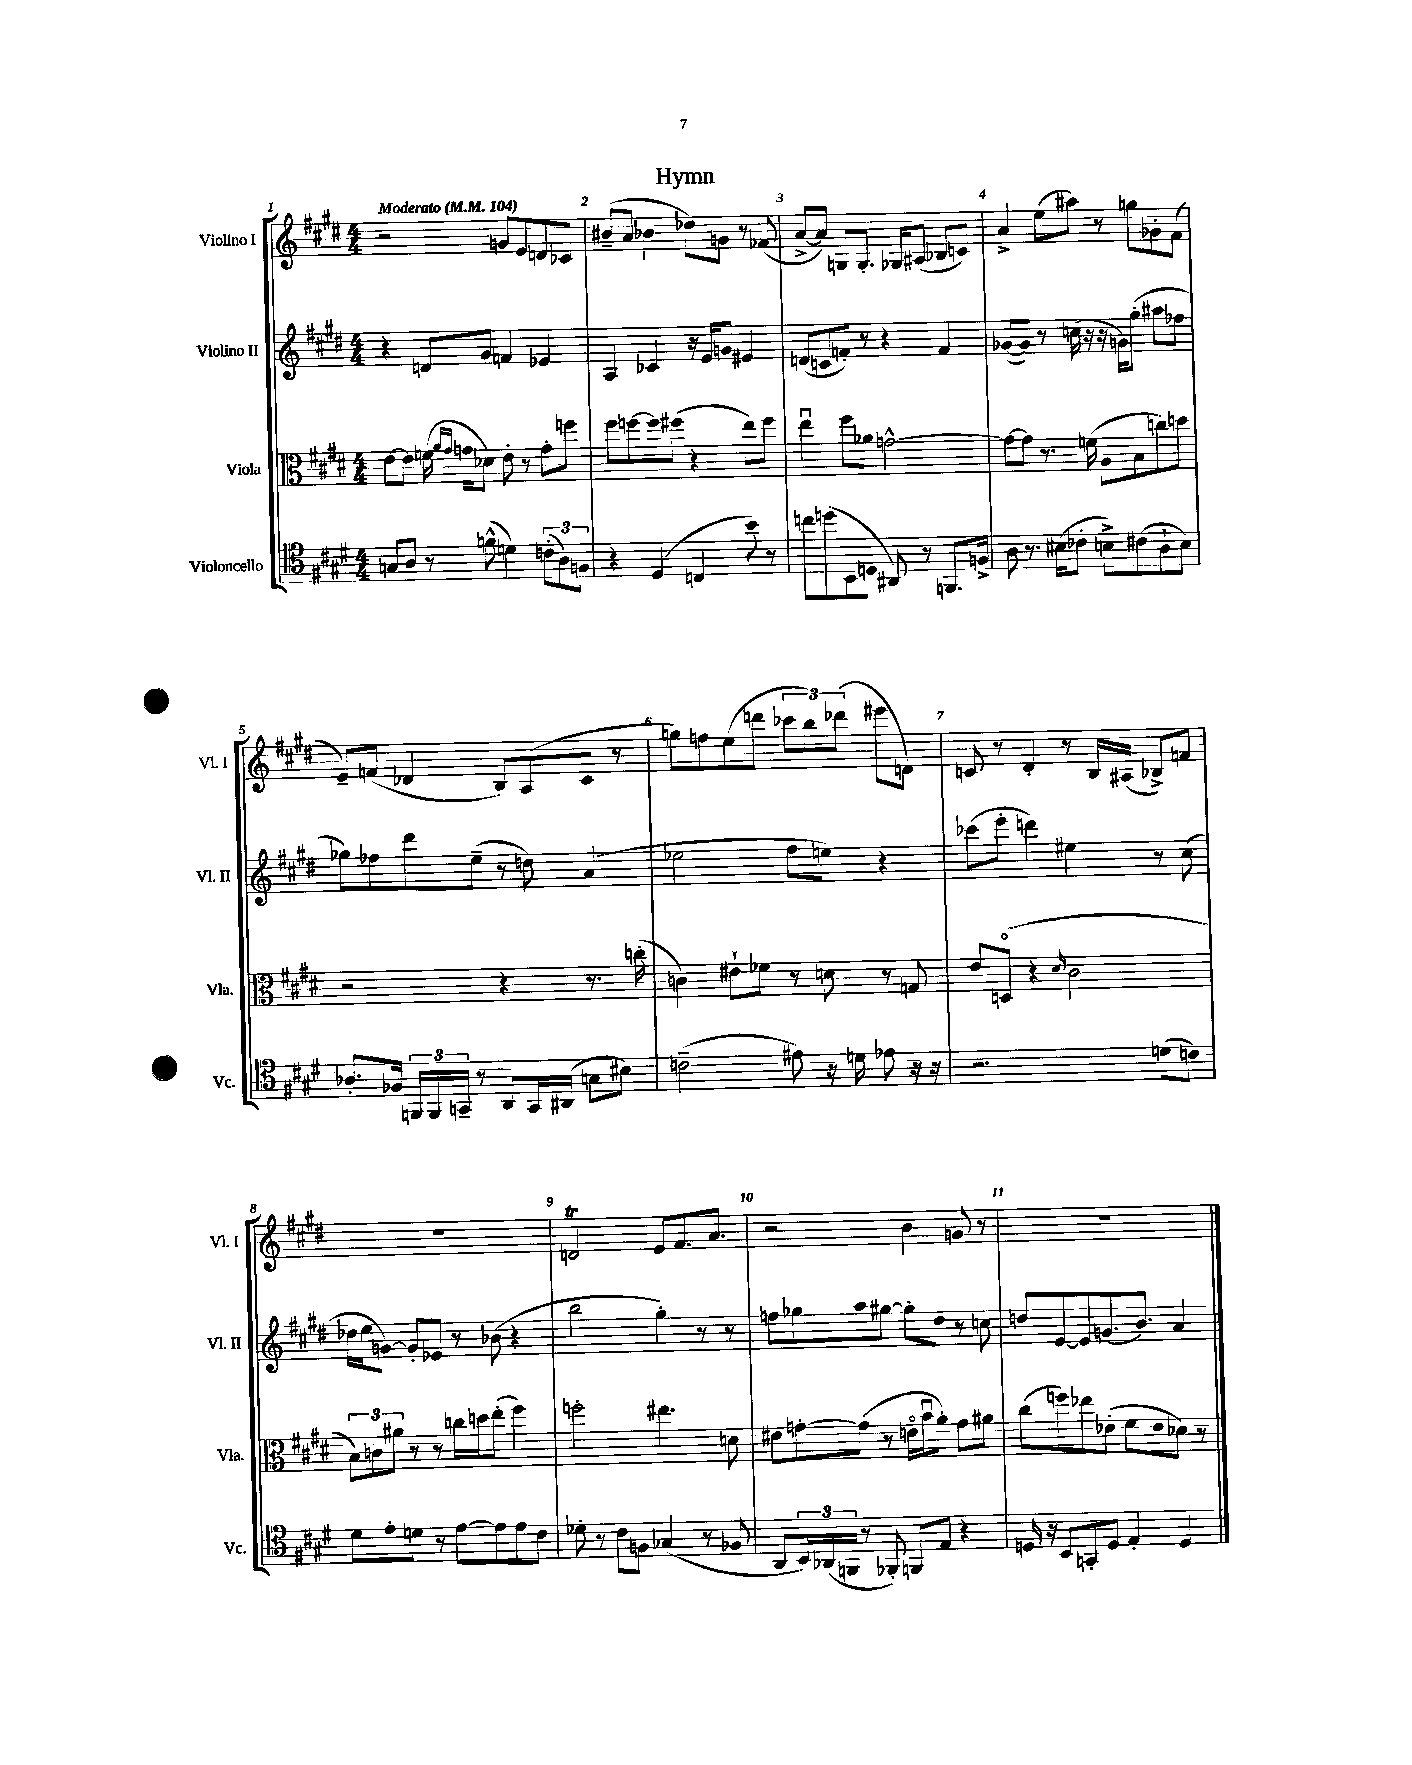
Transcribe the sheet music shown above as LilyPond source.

\header { title = "Hymn" }
<<
\new StaffGroup <<
\new Staff = "s0" \with { instrumentName = "Violino I" shortInstrumentName = "Vl. I" } {
    \clef treble \key e \major \numericTimeSignature \time 4/4 \tempo "Moderato" 4 = 104
    r2 g'8 e'8 d'8 ces'8 |
    bis'8--( a'8 bes'4 des''8) g'8 r8 fes'8( |
    a'8~-> a'8) g8 g8.-. ges16 ais8( bes8 c'8) |
    a'4-> e''8( ais''8) r8 g''8 ges'8-. fis'8( |
    e'8--) f'8( des'4 b8) a8( cis'8 r8 |
    g''8) f''8 e''8( d'''8 \tuplet 3/2 { ces'''8 b''8) des'''8( } eis'''8 d'8) |
    c'8 r8 dis'4-. r8 b16 ais16( bes8->) f'8 |
    r1 |
    d'2\trill e'8 fis'8. a'8. |
    r2 b'4 g'8 r8 |
    R1 \bar "|." |
}
\new Staff = "s1" \with { instrumentName = "Violino II" shortInstrumentName = "Vl. II" } {
    \clef treble \key e \major \numericTimeSignature \time 4/4
    r4 d'8 gis'8 f'4 ees'4 |
    a4 ces'4 r16 e'16 g'8 eis'4 |
    d'8( c'8 f'8-.) r8 r4 f'4 |
    ges'8~( ges'8) r8 c''16( r16 r16 g'16) gis''8-.( ais''8 fes''8 |
    ges''8) fes''8 dis'''8 e''8--( r8 d''8) a'4( |
    ees''2 fis''8 e''8) r4 |
    ces'''8( e'''8-. d'''4) eis''4 r8 cis''8( |
    des''16 e''16 g'8~) g'8-. ees'8 r8 bes'8( r4 |
    b''2 gis''4-.) r8 r8 |
    f''8 ges''8 a''8 gis''8~ gis''8-. dis''8 r8 c''8 |
    d''8 e'8~ e'8 g'8.( b'8.) a'4 \bar "|." |
}
\new Staff = "s2" \with { instrumentName = "Viola" shortInstrumentName = "Vla." } {
    \clef alto \key e \major \numericTimeSignature \time 4/4
    e'8~ e'8 f'16( \grace { a'16 gis'16 } g'16 des'8) e'8-. r8 g'8-. f''8 |
    fis''8 f''8~ f''8 fis''8( r4 e''8) fis''8 |
    e''4\downbow fis''8 aes'8 g'2~-^ |
    g'8~ g'8 r8. f'16( a8 b8 c''8) d''8 |
    r2 r4 r8. c''16-.( |
    c'4) eis'8-! fes'8 r8 d'8 r8 g8 |
    e'8 d8\flageolet( r4 \grace { dis'16 } cis'2 |
    \tuplet 3/2 { b8) c'8 ais'8 } r8 r8 c''16 d''16 e''8-.( fis''4) |
    f''2-. eis''4. d'8 |
    eis'8 g'8~-. g'8( r8 e'16\flageolet b'16\downbow a'8-.) g'8 ais'8 |
    cis''8( f''8) ees''8 ees'8-.( fis'8 ees'8 des'8) r8 \bar "|." |
}
\new Staff = "s3" \with { instrumentName = "Violoncello" shortInstrumentName = "Vc." } {
    \clef tenor \key e \major \numericTimeSignature \time 4/4
    g8 a8 r8 f'8-^( d'4) \tuplet 3/2 { c'8-.( a8) f8 } |
    r4 dis4( c4 b'8) r8 |
    c''8 d''8( b,8 d8 ais,8) r8 f,8. f16-> |
    a8 r8. bis16( ces'8-. b8->) cis'8( a8-! b8) |
    aes8.-. fes16 \tuplet 3/2 { f,16 f,16 g,16-- } r8 a,8 g,16 ais,16( g8 bis8) |
    c'2--( eis'8) r16 d'16 ees'8 r16 r16 |
    r2. d'8( c'8) |
    dis'8 e'8-. d'8 r8 e'8~ e'8 e'8 cis'8 |
    des'8-. r8 cis'8 f8 ges4( r8 fes8 |
    a,8 \tuplet 3/2 { b,16) aes,16( f,16 } r8 fes,8-.) f,8 e8 r4 |
    d16 r16 b,8 g,8-. d8 e4-. d4 \bar "|." |
}
>>
>>
\layout { \context { \Score \override BarNumber.break-visibility = ##(#f #t #t) barNumberVisibility = #all-bar-numbers-visible } }
